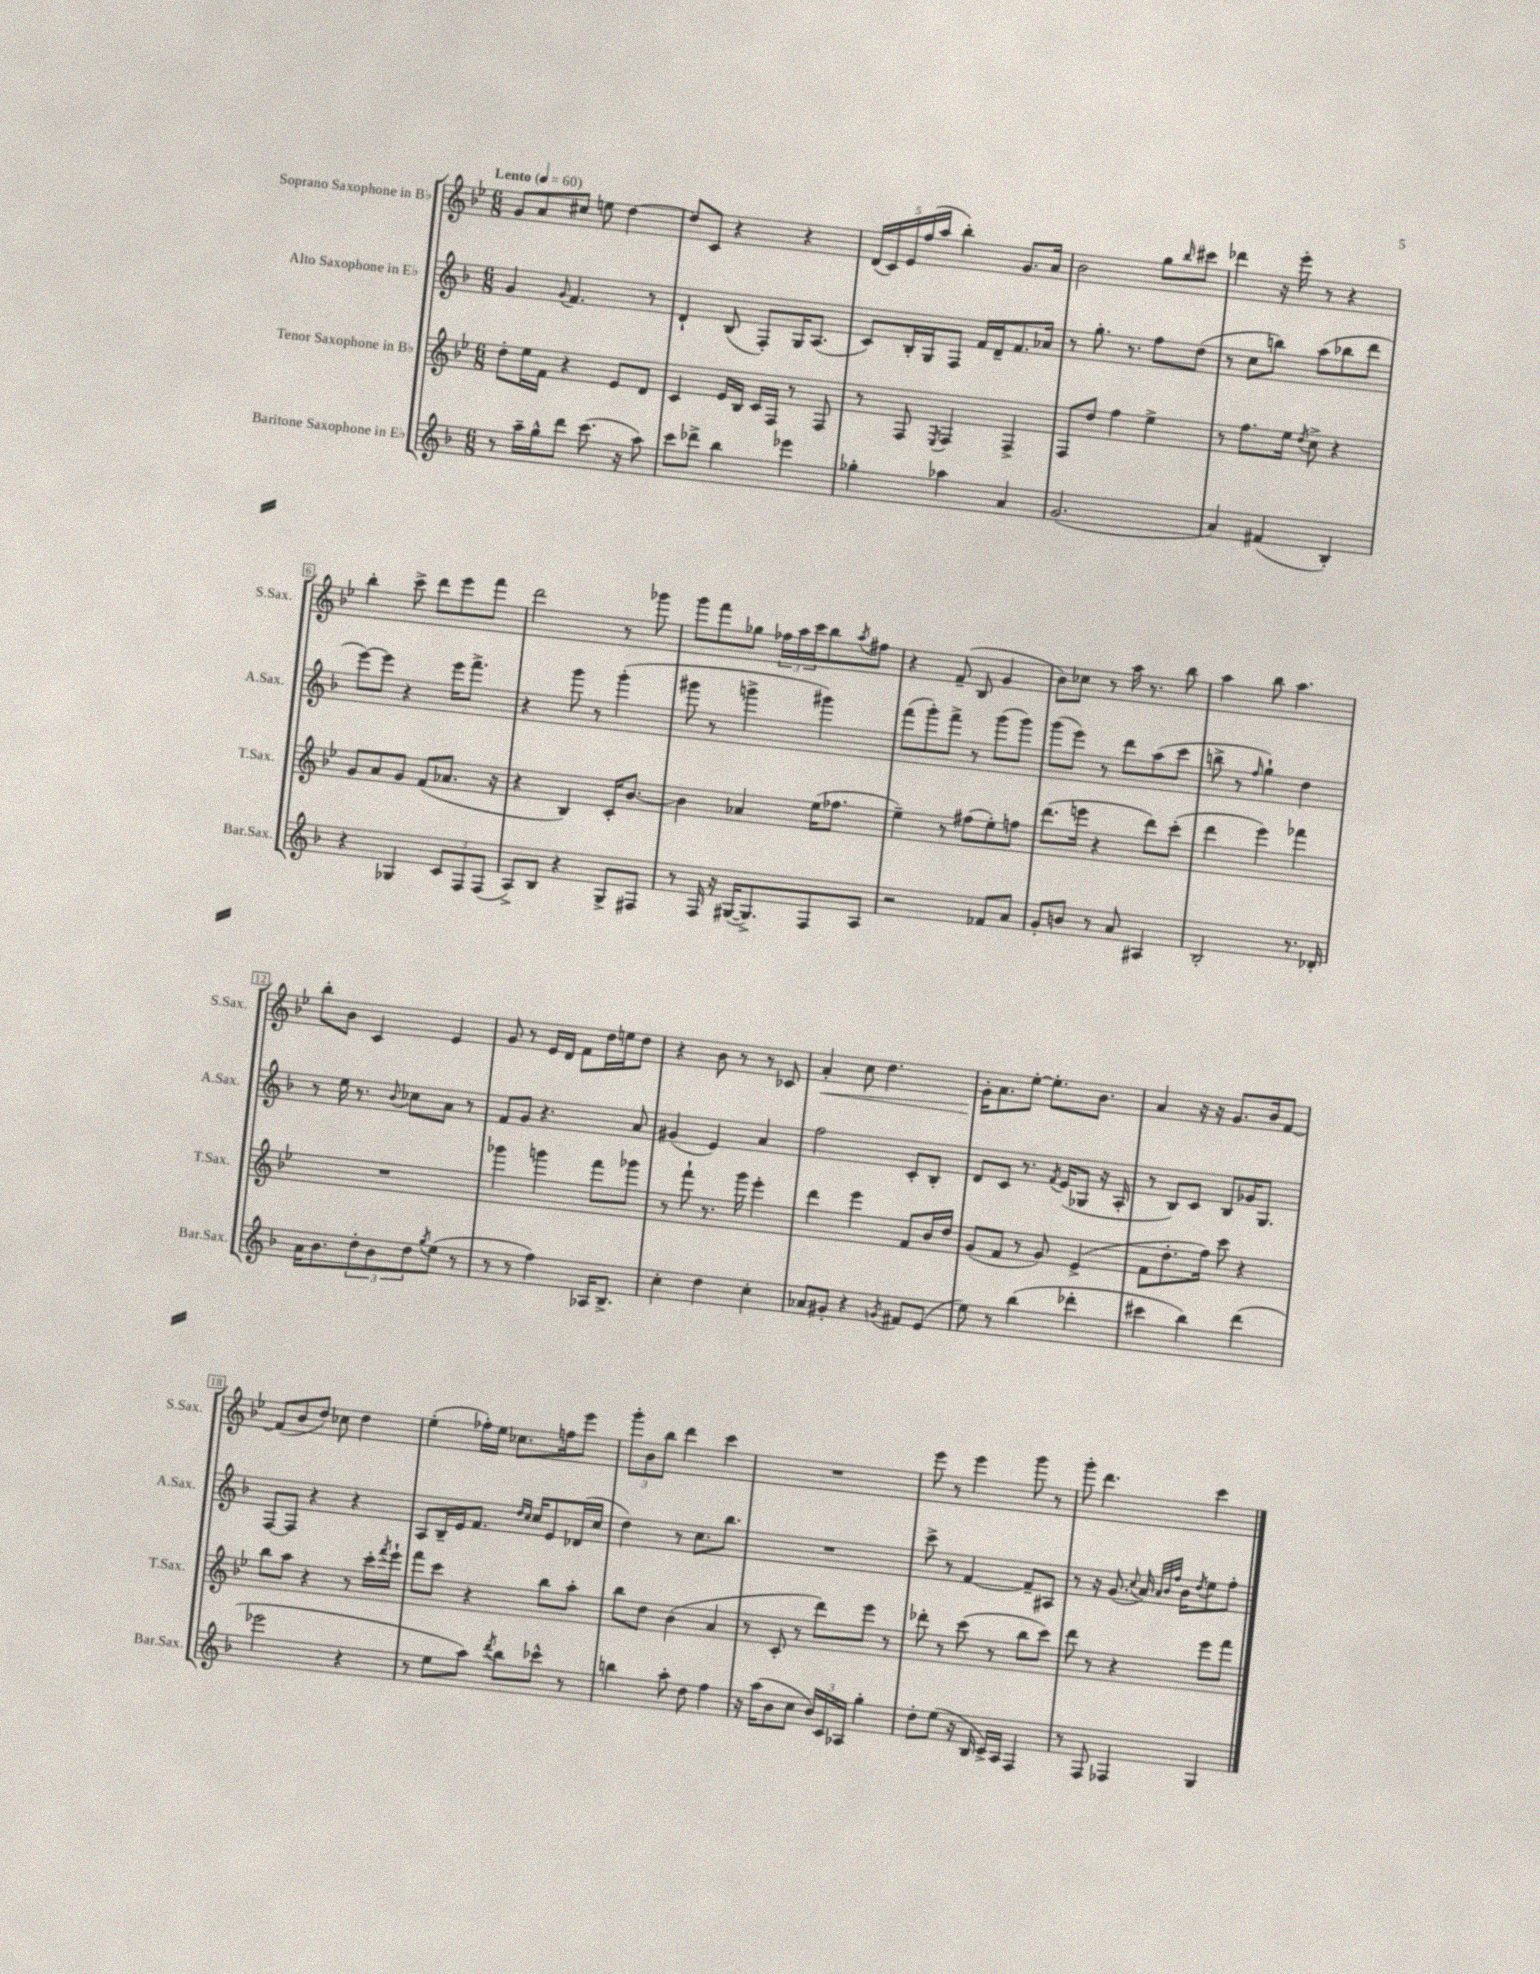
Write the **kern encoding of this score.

**kern	**kern	**kern	**kern
*staff4	*staff3	*staff2	*staff1
*clefG2	*clefG2	*clefG2	*clefG2
*k[b-]	*k[b-e-]	*k[b-]	*k[b-e-]
*M6/8	*M6/8	*M6/8	*M6/8
*MM60	*MM60	*MM60	*MM60
8r	8dd'	4g	8g
16aa~	16ee-	.	8a
16gg^^	16f	.	.
.	.	8qqg	.
8ddd	4r	4.f	8cc#
(8.ccc	.	.	8ee
.	8e-	.	[4dd
16r	.	.	.
8aa)	8d	8r	.
=	=	=	=
8ccc	4c	4d`	8dd]
8ddd-^	.	.	8c
4bb-	16e-	(8B-	4r
.	16B-	.	.
.	16c	8F')	.
.	16F	.	.
4eee-	8r	16G	4r
.	.	(8.A	.
.	8F	.	.
=	=	=	=
4gg-'	8r	8c)	(20d
.	.	.	20c)
.	.	.	20e-
.	8F	16B-'	.
.	.	.	(20ff
.	.	16G	.
.	.	.	20aa
.	8qE-	.	.
4aa-	4F	8F	4bb-')
.	.	16f	.
.	.	16d~	.
4a	4F^	8.f	8.g
.	.	16a-	16a
=	=	=	=
(2.g	8F	8r	2b-
.	8dd	8.gg'	.
.	4ff	.	.
.	.	8.r	.
.	4ee-^	8ff	8gg
.	.	.	16qqbb-
.	.	(8dd	8ccc#
=	=	=	=
4a)	8r	8r	4ddd-
.	8.ff	8cc	.
(4f#	.	8bb)	16r
.	16ee-	.	16eee-'
.	8qdd	.	.
.	8cc^	(8aa	8r
4B-')	4r	8bb-	4r
.	.	8ddd	.
=	=	=	=
4r	8g	[8eee)	4bb-'
.	8a	8eee]	.
4G-	8g	4r	8ccc^
.	(8f	.	8ddd
12c	8.a-	16eee	8eee-
.	.	8.fff^	.
12F	.	.	.
.	.	.	8fff
(12F	.	.	.
.	16r	.	.
=	=	=	=
8A^)	4r	4r	2ddd
8B-	.	.	.
4r	4B-)	8ggg	.
.	.	8r	.
8G^	16c'	(4ggg'	8r
.	[8.b-	.	.
8F#	.	.	8ggg-
=	=	=	=
8r	4b-]	8ggg#	8ggg
16F	.	8r	8fff
16r	.	.	.
([16G#	4a-	4ggg^	8gg-
8.G#^])	.	.	.
.	.	.	24ff-
.	.	.	24aa
.	.	.	24ccc
8F	(16ee-	4ggg#)	8bb-
.	8.ff-	.	.
.	.	.	8qaa
8A	.	.	8ff#
=	=	=	=
2r	4ee-~)	(8fff	4r
.	.	8ggg')	.
.	8r	8fff^	(8f~
.	(8ff#	8r	8B-
8f-	8ee-')	(8ggg	4g
8a	8ff	8ggg)	.
=	=	=	=
8g'	(8.ddd	(8ggg	8b-)
8b	.	8eee)	8cc-
.	16eee	.	.
8r	4r	8r	8r
8a	.	8ddd	16aa
.	.	.	8.r
4A#	8ddd)	(8aa	.
.	(8ccc'	8ccc	8bb-
=	=	=	=
2B-'	4ddd	8bb^	4aa
.	.	8r	.
.	.	16qqff	.
.	4eee-)	4gg`)	8bb-
.	.	.	4.aa
8.r	4fff-	4dd	.
16d-'	.	.	.
=	=	=	=
16a	2.r	8r	8bb-'
8.b-	.	.	.
.	.	16ee	8b-
.	.	8.r	.
12dd'	.	.	4c
12b-	.	.	.
.	.	8qqb-	.
.	.	8cc-	.
12dd	.	.	.
8qgg	.	.	.
(8ee	.	8a	4e-
8r	.	8r	.
=	=	=	=
8r	4ggg-	8f	8g
8r	.	8g	8r
4ff)	4ggg	4.r	16e-
.	.	.	16d
.	.	.	8f
16A-	8fff	.	16dd
8.B-^	.	.	16ee
.	8ggg-	8a	8dd
=	=	=	=
4cc'	8r	(4g#	4r
.	8fff`	.	.
4dd	8.r	4e)	8b-
.	.	.	8r
.	16ggg	.	.
4cc'	4eee-'	4a	8r
.	.	.	8c-
=	=	=	=
8a-	4ddd	2ff	4a'
8g#'	.	.	.
4r	4eee-	.	8cc
.	.	.	4.dd
8qg	.	.	.
8f#	8f	8c'	.
(8e	16b-	8B-'	.
.	16dd	.	.
=	=	=	=
8ee)	(8g	8d	16g'
.	.	.	8.a
8r	8f	8c	.
(4bb-	8r	8.r	[8ee-'
.	8g)	.	8.ee-']
.	.	8qf	.
.	.	(16e	.
4ddd-'	(4e-^	8G-	.
.	.	.	8.b-
.	.	16r	.
.	.	16A'	.
=	=	=	=
4ccc#	8f	8r	4a
.	8.dd'	8B-)	.
4bb-)	.	8c	16r
.	16ff)	.	16r
.	8ccc	8B-	8.g
(4ddd	4r	16g-	.
.	.	8.G	16b-
.	.	.	[8f
=	=	=	=
2eee-	8bb-	[8F	(8f]
.	8aa	8F]	8b-
.	4r	4r	8dd)
.	.	.	8cc-
4r	8r	4r	4dd
.	16ccc'	.	.
.	8qfff	.	.
.	16eee-`	.	.
=	=	=	=
8r	8fff	8A	(4ee-'
8ee	8ccc	16B-~	.
.	.	16e	.
8aa)	4r	8.f	16ff-')
.	.	.	16ee-
8qddd	.	.	.
8bb-	.	.	8.cc-
.	.	16qqdd	.
.	.	16qqcc	.
.	.	16cc	.
8ccc-^^	8bb-	8e	.
.	.	.	16ff
8r	8aa'	(16d-	8eee-
.	.	16cc	.
=	=	=	=
4bb	8bb-	4dd)	12ggg'
.	.	.	12b-
.	8dd	.	.
.	.	.	12bb-
8aa'	(4b-	8r	4ddd
8dd	.	8.cc	.
4ff	4a	.	4ccc
.	.	8.bb-	.
=	=	=	=
16r	8r	2.r	2.r
(16aa	.	.	.
8b-	8c'	.	.
8cc	8r	.	.
24b-)	8ddd)	.	.
24c	.	.	.
24A-	.	.	.
4gg'	8eee-	.	.
.	8r	.	.
=	=	=	=
8dd'	8ddd-'	8ccc^	8eee-
(8ee	8r	8r	8r
16r	(8ccc	[4f	4eee-
16B-	.	.	.
16c^)	8r	.	.
16A	.	.	.
4F	8bb-	8f~]	8ggg
.	8ccc)	8A#	8r
=	=	=	=
8r	8ddd	8r	8ggg'
8F	8r	16r	4.ddd
.	.	(8.g	.
4F-	4r	.	.
.	.	8qqcc	.
.	.	16a)	.
.	.	32qqa	.
.	.	32qqb-	.
.	.	32qqff	.
.	.	16b-	.
.	.	8qdd	.
4G	8eee-	8ee	4ccc
.	8fff	8ff'	.
==	==	==	==
*-	*-	*-	*-
